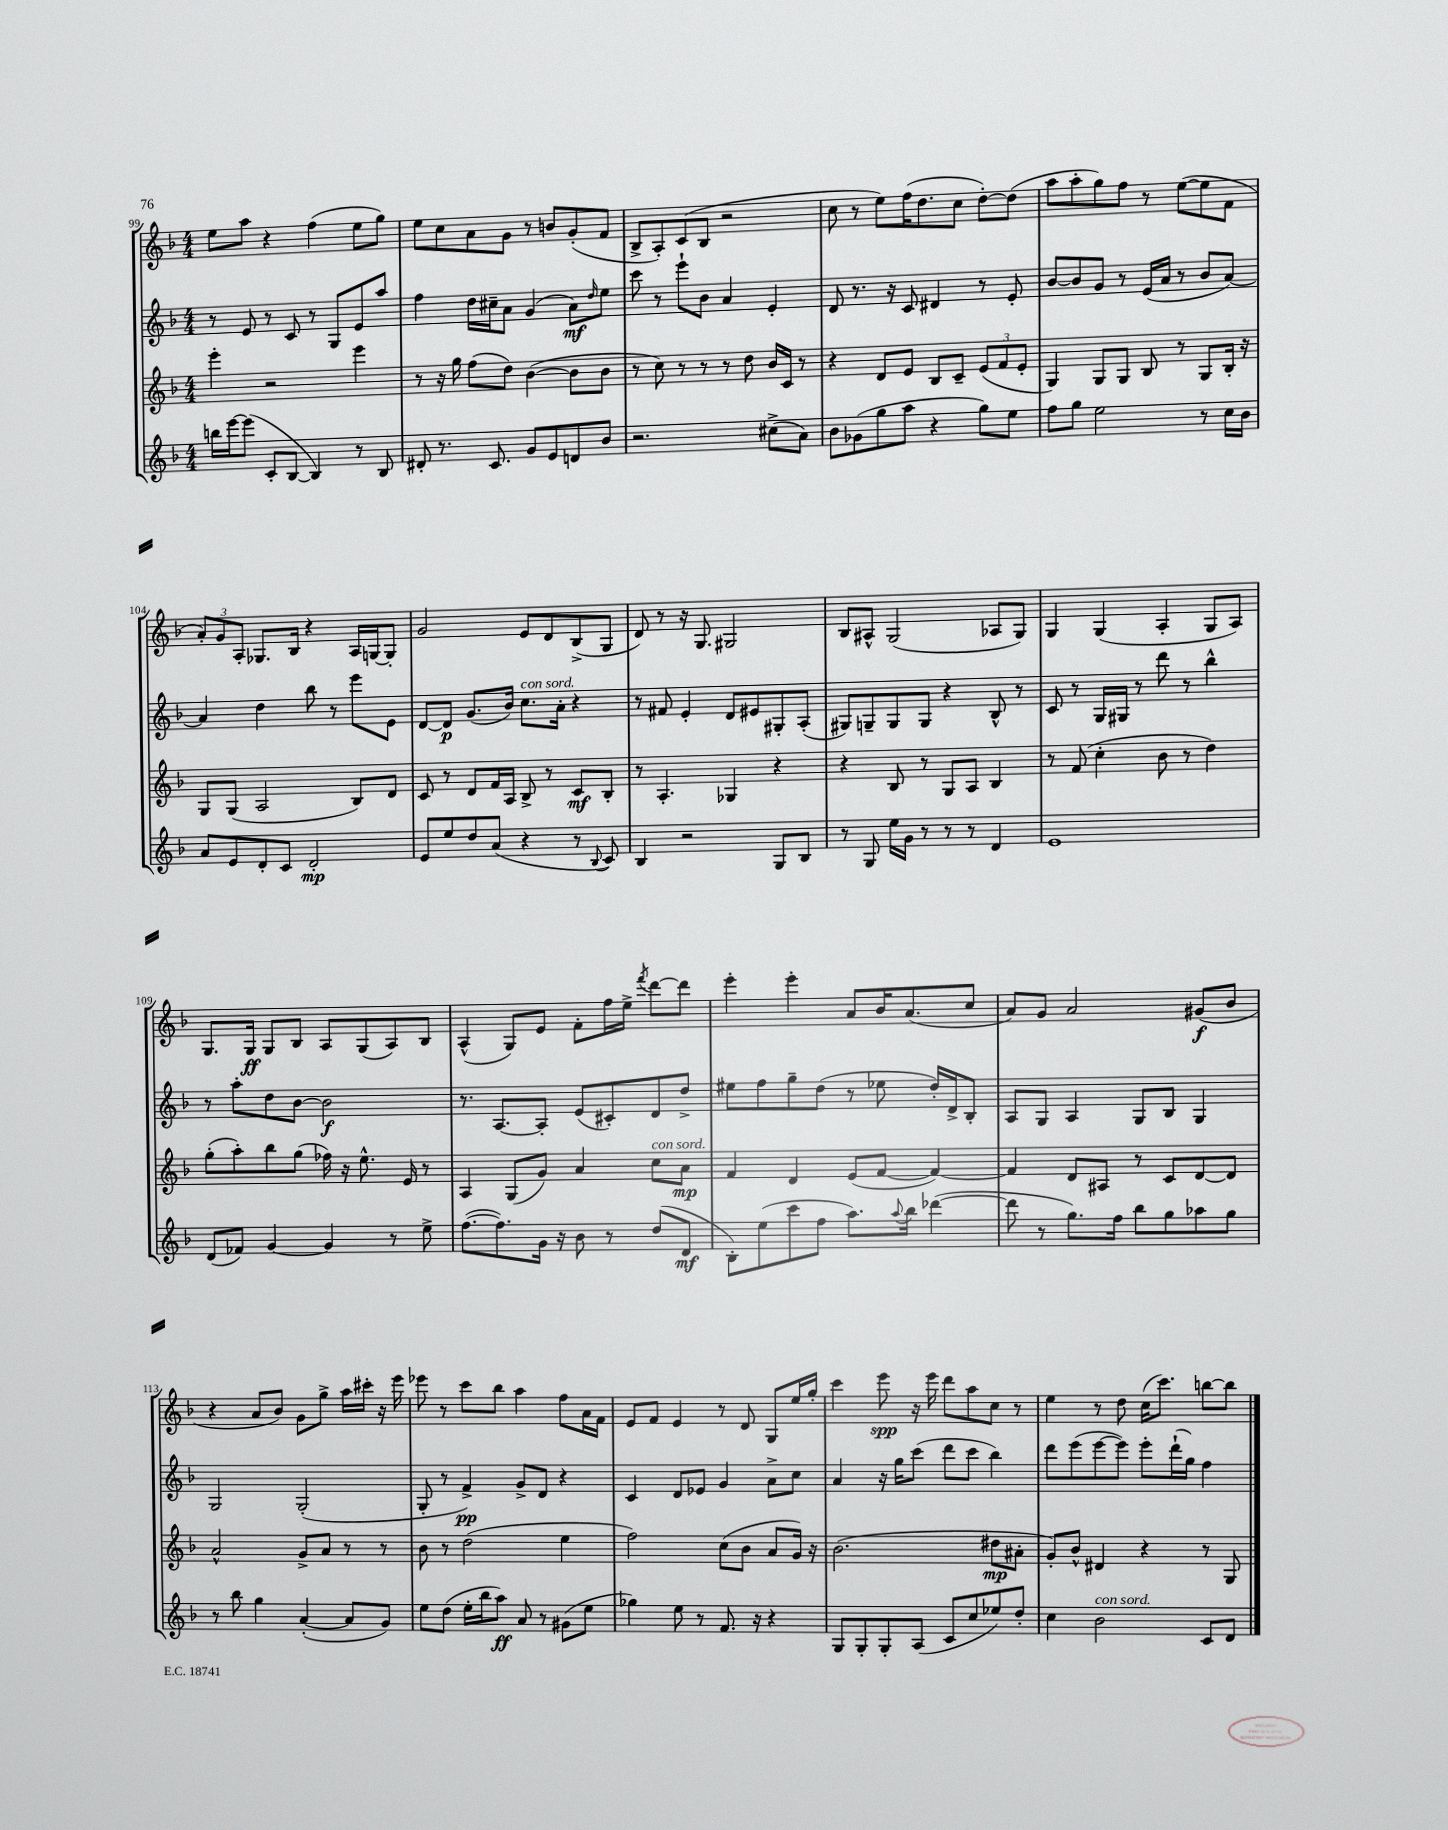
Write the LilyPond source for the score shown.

<<
\new StaffGroup <<
\new Staff = "s0" {
    \clef treble \key f \major \numericTimeSignature \time 4/4
    e''8 a''8 r4 f''4( e''8 g''8) |
    e''8 c''8 a'8 g'8 r8 b'8 g'8-.( f'8 |
    bes8-> a8-.) c'8( bes8 r2 |
    c''8 r8 e''8) f''16( d''8. c''8 d''8~-.) d''8( |
    a''8 a''8-. g''8) f''8 r8 e''8~( e''8 f'8 |
    \tuplet 3/2 { a'8-.) g'8 a8-. } ges8. bes16 r4 a16 g16~ g8-. |
    g'2 e'8 d'8 bes8->( g8 |
    d'8) r8 r16 g8. gis2 |
    bes8 ais8-^ g2( aes8 g8) |
    g4 g4( a4-. g8 a8) |
    g8. g16\ff g8 bes8 a8 g8( a8) bes8 |
    a4-^( g8) e'8 f'8-. f''16 e''16-> \acciaccatura { f'''8 } d'''8~ d'''8 |
    e'''4-. e'''4-. a'8 bes'16 a'8.( c''8 |
    a'8) g'8 a'2 gis'8\f( bes'8 |
    r4 a'8 bes'8) g'8 g''8-> a''16 cis'''16-. r16 e'''16 |
    ees'''8 r8 c'''8 bes''8 a''4 f''8 a'16 f'16 |
    e'8 f'8 e'4 r8 d'8 g8 e''16 g''16-. |
    c'''4 e'''8\spp r16 e'''16 d'''8 a''8 c''8 r8 |
    e''4 r8 d''8 c''16( c'''8.) b''8~ b''8 \bar "|." |
}
\new Staff = "s1" {
    \clef treble \key f \major \numericTimeSignature \time 4/4
    r8 e'8 r8 c'8 r8 g8 e'8 a''8 |
    f''4 d''16 cis''16-- a'8 g'4( a'8\mf) \grace { d''16 } e''8 |
    c'''8 r8 e'''8-! bes'8 a'4 e'4-. |
    d'8 r8. r16 c'8 dis'4 r8 e'8-. |
    bes'8~ bes'8 g'8 r8 e'16( a'16 r8 bes'8 a'8~) |
    a'4 d''4 bes''8 r8 e'''8 e'8 |
    d'8~ d'8\p g'8.( bes'16) c''8.^\markup { \italic "con sord." } a'16-. r4 |
    r8 fis'8 e'4-. d'8 eis'8 gis8-. a8-.( |
    gis8) g8-- g8 g8 r4 bes8-^ r8 |
    c'8 r8 g16 gis16 r8 d'''8 r8 bes''4-^ |
    r8 a''8-. d''8 bes'8~ bes'2\f |
    r8. a8.~ a8-. e'8( cis'8-.) d'8 d''8-> |
    eis''8 f''8 g''8-- d''8( r8 ees''8 d''16-.) d'16-> bes8-. |
    a8 g8 a4 g8 bes8 g4 |
    g2 g2-.( |
    g8-. r8 f'4->\pp) g'8-> d'8 r4 |
    c'4 d'8 ees'8 g'4 a'8-> c''8 |
    a'4 r16 g''16 c'''8( d'''8 c'''8 bes''4) |
    d'''8 e'''8( e'''8~ e'''8) e'''8-. d'''16-!( g''16) f''4 \bar "|." |
}
\new Staff = "s2" {
    \clef treble \key f \major \numericTimeSignature \time 4/4
    e'''4-. r2 e'''4 |
    r8 r16 g''16 f''8( d''8) bes'4~( bes'8 bes'8 |
    r8 c''8) r8 r8 r8 d''8 bes'16 c'16 r8 |
    r4 d'8 e'8 bes8 c'8-- \tuplet 3/2 { e'8( f'8 e'8-. } |
    g4) g8 g8 bes8 r8 g8 bes16-. r16 |
    g8 g8( a2 bes8) d'8 |
    c'8 r8 d'8 f'16 a16 bes8-> r8 c'8\mf bes8-. |
    r8 a4.-. ges4 r4 |
    r4 bes8 r8 g8 a8 bes4 |
    r8 f'8( c''4-. bes'8 r8 d''4) |
    g''8-.( a''8-.) bes''8 g''8( fes''16) r16 e''8.-^ e'16 r8 |
    a4 g8( g'8) a'4 c''8^\markup { \italic "con sord." } a'8\mp |
    f'4 d'4 e'8( f'8~ f'4~) |
    f'4 d'8 ais8 r8 c'8 d'8~ d'8 |
    a'2-^ g'8-> a'8 r8 r8 |
    bes'8 r8 d''2( e''4 |
    f''2) c''8( bes'8 a'8 g'16) r16 |
    bes'2.( dis''8\mp ais'8-. |
    g'8-.) bes'8-^ dis'4 r4 r8 g8 \bar "|." |
}
\new Staff = "s3" {
    \clef treble \key f \major \numericTimeSignature \time 4/4
    b''16 e'''16~ e'''8( c'8-. bes8~ bes4) r8 bes8 |
    dis'8-. r8. c'8. g'8 e'8 d'8 bes'8 |
    r2. cis''8->( a'8) |
    bes'8 ges'8( g''8 a''8 r4 g''8) e''8 |
    f''8 g''8 e''2 r8 c''16 bes'16 |
    a'8 e'8 d'8-. c'8 d'2-.\mp |
    e'8 e''8 d''8 a'8( r4 r8 \appoggiatura { bes8 } c'8) |
    bes4 r2 g8 bes8 |
    r8 g8 e''16 g'16 r8 r8 r8 d'4 |
    e'1 |
    d'8( fes'8) g'4~ g'4 r8 e''8-> |
    f''8.~( f''8.) g'16 r16 bes'8 r8 d''8( d'8\mf |
    bes8-.) e''8( c'''8 f''8 a''8.) \appoggiatura { a''8 } bes''16 des'''4~( |
    des'''8 r8 g''8.) f''16 bes''8 g''8 aes''8 g''8 |
    r8 bes''8 g''4 a'4~-.( a'8 g'8) |
    e''8 d''8( e''16-. bes''16 a''8\ff) a'8 r8 gis'8( e''8 |
    ges''4) e''8 r8 f'8. r16 r4 |
    g8 g8-. g8-. a8( c'8 c''8 ees''8) d''8-. |
    c''4 bes'2^\markup { \italic "con sord." } c'8 d'8 \bar "|." |
}
>>
>>
\layout { \context { \Score currentBarNumber = #99 } }
